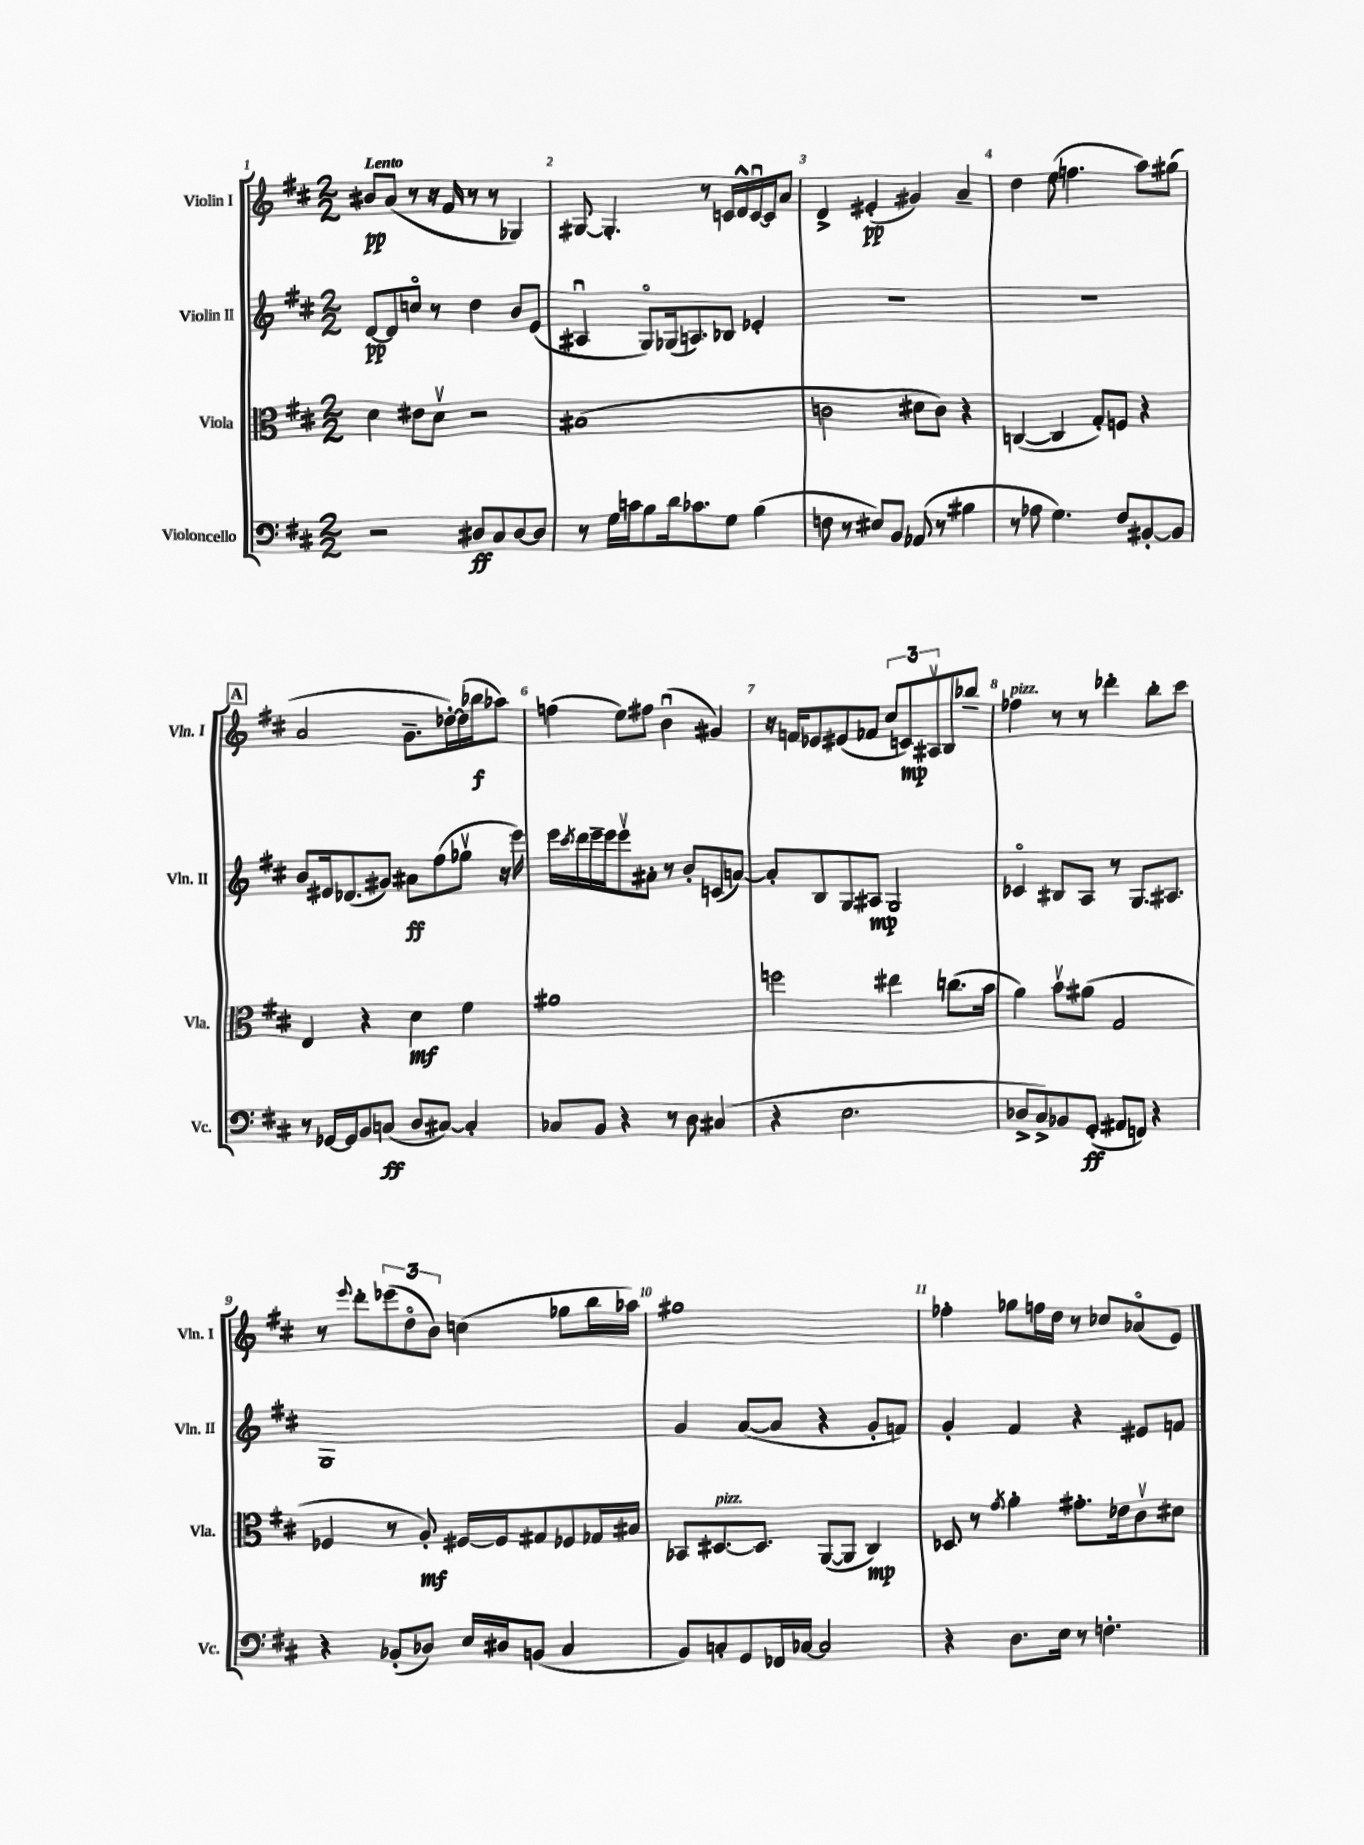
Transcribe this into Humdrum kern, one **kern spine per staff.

**kern	**kern	**kern	**kern
*staff4	*staff3	*staff2	*staff1
*clefF4	*clefC3	*clefG2	*clefG2
*k[f#c#]	*k[f#c#]	*k[f#c#]	*k[f#c#]
*M2/2	*M2/2	*M2/2	*M2/2
2r	4d	[8d	8b#
.	.	8d]	(8a
.	8e#	8cco	8r
.	8dv	8r	16r
.	.	.	16f#
8D#	2r	4dd	8r
8C#	.	.	8r
[8D#	.	8b	4G-)
8D#]	.	(8e	.
=	=	=	=
8r	(1B#	4A#u	[8G#
16G	.	.	4.G#']
16c	.	.	.
8B	.	8Go)	.
16d	.	(16G-	.
8.c-	.	8.A)	.
.	.	.	8r
8G	.	8B-	16c
.	.	.	16d^^
(4B	.	4e-'	[16cu
.	.	.	16c]
.	.	.	8a
=	=	=	=
8F	2c	1r	4d^
8r	.	.	.
8E#)	.	.	(4e#'
8BB	.	.	.
(8AA-	8d#	.	4g#)
8r	8c)	.	.
4B#	4r	.	4a~
=	=	=	=
8r	([4C	1r	4dd
8A-	.	.	.
4.G)	4C]	.	(8ee
.	.	.	4.ff
.	8G')	.	.
8F#	8F	.	.
[8BB#'	4r	.	8aa)
8BB#]	.	.	(8gg#
=	=	=	=
8r	4E	8b	2a
[16GG-	.	16e#	.
16GG-]	.	(8.d-	.
8BB	4r	.	.
(8C	.	8g#)	.
8D	4d	8a#	8.g~
[8C#)	.	(8ff#	.
.	.	.	[16dd-')
4C#']	4f#	8gg-v	(16dd-]
.	.	.	16bb-
.	.	16r	8aa-)
.	.	16eee)	.
=	=	=	=
8C-	1a#	16eee	(4ff
.	.	8qccc#	.
.	.	16ddd	.
8BB	.	16eee~	.
.	.	16eee	.
4r	.	8eeev	8ee)
.	.	8a#'	8ff#
8r	.	8r	(4bu
8D	.	8b'	.
(4C#	.	(8c	4g#)
.	.	[8a)	.
=	=	=	=
4r	2ff	8a']	16r
.	.	.	16f
.	.	8B	8e-
2.E	.	8G	(8e#
.	.	8A#	8f-
.	4ee#	2G	12cc#
.	.	.	12c)
.	.	.	12A#v
.	(8.cc	.	8B
.	.	.	8bb-~
.	16b	.	.
=	=	=	=
8D-^	4a)	4c-o	4ff-
8C#^)	.	.	.
8BB-	8bv	8B#	8r
(8GG'	(8a#	8A	8r
8AA#	2G	8r	4ddd-'
8FF)	.	8.G	.
4r	.	.	8bb'
.	.	8.A#	.
.	.	.	8ccc#
=	=	=	=
4r	4F-	1G	8r
.	.	.	8qqeee
.	.	.	8ddd'
(8BB-'	8r	.	(12eee-
.	.	.	12ddo
8D-)	8A')	.	.
.	.	.	12b)
16E	[16F#	.	(4cc
16D#	16F#]	.	.
(8BB	8G#	.	.
4C#	8F-	.	8gg-
.	16G-	.	16bb
.	16B#	.	16aa-)
=	=	=	=
8BB)	8BB-	4g	1gg#
8C'	[8.D#	.	.
8GG	.	([8a	.
.	8.D#]	.	.
16FF-	.	8a]	.
[16C-	.	.	.
2C-]	([8AA	4r	.
.	8AA]	.	.
.	4C#)	8g'	.
.	.	8f)	.
=	=	=	=
4r	8D-	4g'	4ff-'
.	8r	.	.
.	8qg	.	.
8.D	4a'	4f#	8gg-
.	.	.	16ff
16E	.	.	16dd
8r	8.g#'	4r	8r
4.F'	.	.	8cc-
.	16e-	.	.
.	8c#v	8e#	(8a-o
.	8d#	8f	8e)
==	==	==	==
*-	*-	*-	*-
